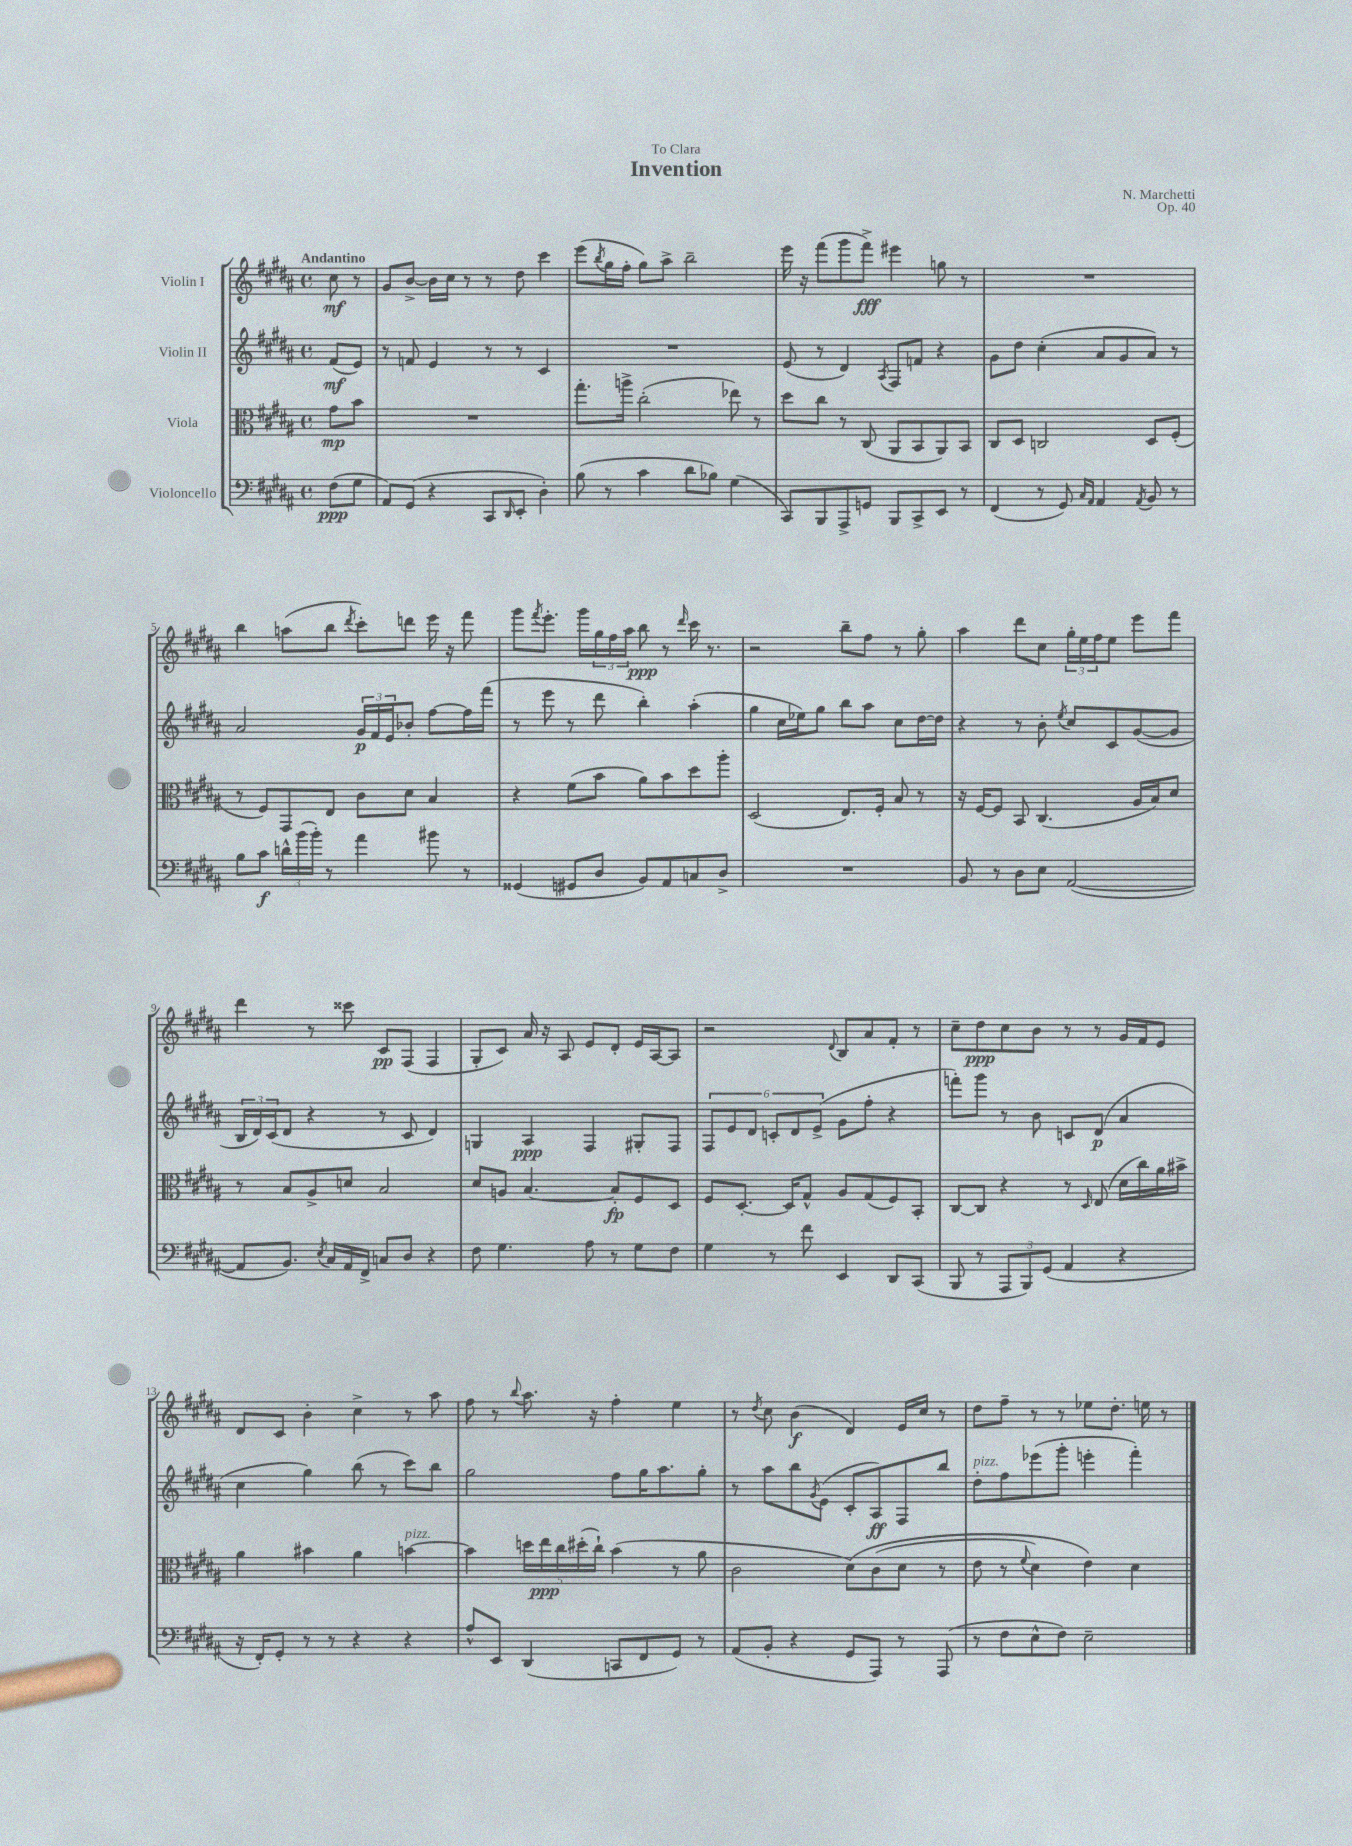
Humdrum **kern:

**kern	**kern	**kern	**kern
*staff4	*staff3	*staff2	*staff1
*clefF4	*clefC3	*clefG2	*clefG2
*k[f#c#g#d#a#]	*k[f#c#g#d#a#]	*k[f#c#g#d#a#]	*k[f#c#g#d#a#]
*M4/4	*M4/4	*M4/4	*M4/4
*met(c)	*met(c)	*met(c)	*met(c)
(8F#	8g#	(8f#	8cc#
8G#	8b	8e)	8r
=	=	=	=
8AA#)	1r	8r	8g#
(8GG#	.	8f	[8b^
4r	.	4e	16b]
.	.	.	16cc#
.	.	.	8r
8CC#	.	8r	8r
16qqDD#	.	.	.
8EE'	.	8r	8dd#
4D#')	.	4c#	4ccc#
=	=	=	=
(8B	8.gg#'	1r	(8eee
.	.	.	8qbb
8r	.	.	16gg#
.	16aa^	.	16ff#'
4c#	(2cc#'	.	8gg#)
.	.	.	8aa#^
8d#	.	.	2bb~
8B-)	.	.	.
(4G#	8ee-)	.	.
.	8r	.	.
=	=	=	=
8CC#)	8dd#	(8e	16eee
.	.	.	16r
8BBB	8cc#	8r	(8fff#
8AAA#^	8r	4d#)	8ggg#
8GG	(8C#	.	8fff#^)
.	.	8qA#	.
8BBB	8AA#	8F#	4eee#
8CC#^	8BB	8f	.
8EE	8AA#)	4r	8gg
8r	8BB	.	8r
=	=	=	=
(4FF#	8C#	8g#	1r
.	8D#	8dd#	.
8r	2C	(4cc#'	.
8GG#)	.	.	.
16qqC#	.	.	.
16qqAA#	.	.	.
4AA#	.	8a#	.
.	.	8g#	.
8qAA#	.	.	.
8BB	8D#	8a#)	.
8r	(8F#'	8r	.
=	=	=	=
8B	8r	2a#	4bb
8c#	8F#)	.	.
24d^^	8GG#	.	(8aa
(24b	.	.	.
24b')	.	.	.
8r	8E	.	8bb
.	.	.	8qddd#
4a#	8c#	24g#	8ccc#')
.	.	24f#	.
.	.	24e	.
.	8d#	8b-'	8ddd
8b#	4B	[8ff#	16eee
.	.	.	16r
8r	.	16ff#]	8fff#
.	.	(16fff#	.
=	=	=	=
(4GG##	4r	8r	8ggg#
.	.	.	8qfff#
.	.	8eee	8.eee'
8GG#	(8f#	8r	.
.	.	.	16ggg#
8D#	8b	8ddd#	24gg#
.	.	.	24ff#
.	.	.	24aa#
8BB)	8a#)	4bb')	8bb
8AA#	8b	.	8r
.	.	.	16qqddd#
8C	8dd#	(4aa#'	16ccc#
.	.	.	8.r
8D#^	8aa#'	.	.
=	=	=	=
1r	(2D#	4gg#	2r
.	.	16cc#	.
.	.	16ee-)	.
.	.	8gg#	.
.	8.E)	8bb	8bb~
.	.	8aa#	8ff#
.	16F#'	.	.
.	8B	8cc#	8r
.	8r	[16dd#	8gg#'
.	.	16dd#]	.
=	=	=	=
8BB	16r	4r	4aa#
.	[16F#	.	.
8r	8F#]	.	.
8D#	8BB	8r	8ddd#
8E	(4.C#	8b'	8cc#
.	.	8qee	.
([2AA#	.	8cc#	24gg#'
.	.	.	24ee
.	.	.	24ff#
.	.	8c#	8ee
.	16A#	([8g#	8eee
.	16B)	.	.
.	8d#	8g#]	8fff#
=	=	=	=
8AA#]	8r	24B	4ddd#
.	.	24d#)	.
.	.	(24c#	.
8.BB)	8B	8d#	.
.	8A#^	4r	8r
8qE	.	.	.
16C#	.	.	.
16AA#	8d	.	8ccc##
16FF#^	.	.	.
8C	2B	8r	8c#
8D#	.	8c#	(8F#
4r	.	4d#)	4F#
=	=	=	=
8F#	8d#	4G	8G#'
4.G#	8A	.	8c#)
.	[4.B	4A#	16a#
.	.	.	16r
.	.	.	8A#
8A#	.	4F#	8e
8r	8B']	.	8d#'
8G#	8F#	8G#'	16e
.	.	.	[16A#
8F#	8D#	8F#	8A#]
=	=	=	=
4G#	8F#	12F#	2r
.	.	12e	.
.	[8.D#'	.	.
.	.	12d#	.
8r	.	12c'	.
.	16D#]	.	.
.	.	12d#	.
8f#	8G#^^	.	.
.	.	(12e^	.
.	.	.	8qqd#
4EE	8A#	8g#	8B
.	(8G#	8ff#'	8a#
8DD#	8F#)	4r	8f#'
(8CC#	8BB'	.	8r
=	=	=	=
8BBB	[8C#	8fff')	8cc#~
8r	8C#]	8ggg#	8dd#
12AAA#	4r	8r	8cc#
12BBB)	.	.	.
.	.	8b	8b
(12GG#	.	.	.
4AA#	8r	8c	8r
.	16qqD#	.	.
.	(8E	(8d#	8r
4r	16d#	4a#	16g#
.	16cc#)	.	16f#
.	16a#	.	8e
.	16b#^	.	.
=	=	=	=
16r	4a#	4cc#	8d#
16FF#')	.	.	.
8GG#'	.	.	8c#
8r	4b#	4gg#)	4b'
8r	.	.	.
4r	4a#	(8bb	4cc#^
.	.	8r	.
4r	[4b	8ccc#)	8r
.	.	8bb	8aa#
=	=	=	=
8A#^^	4b]	2gg#	8ff#
8EE	.	.	8r
.	.	.	8qqbb
(4DD#	20dd	.	8.aa#
.	20ee	.	.
.	20cc#	.	.
.	(20dd#'	.	.
.	.	.	16r
.	20cc#`)	.	.
8CC	(4b	8ff#	4ff#'
8FF#	.	16gg#	.
.	.	8.aa#	.
8GG#)	8r	.	4ee
8r	8a#	8gg#'	.
=	=	=	=
(8AA#	2c#	8r	8r
.	.	.	8qdd#
8BB'	.	8aa#	8cc#
4r	.	8bb	(4b
.	.	8qg#	.
.	.	(8e	.
8GG#	&(8d#)	8c#'	4d#)
8AAA#)	(8c#	8A#)	.
8r	8d#	8F#	16e
.	.	.	16cc#
(8AAA#	8r	8bb	8r
=	=	=	=
8r	8e	8dd#'	8dd#
8F#	8r	8ff#	8ff#~
.	8qqf#	.	.
8E^^	4d#)	(8eee-	8r
8F#)	.	8ggg#'	8r
2E~	4e&)	4eee'	8ee-
.	.	.	8.dd#'
.	4d#	4fff#')	.
.	.	.	16ee
.	.	.	8r
==	==	==	==
*-	*-	*-	*-
